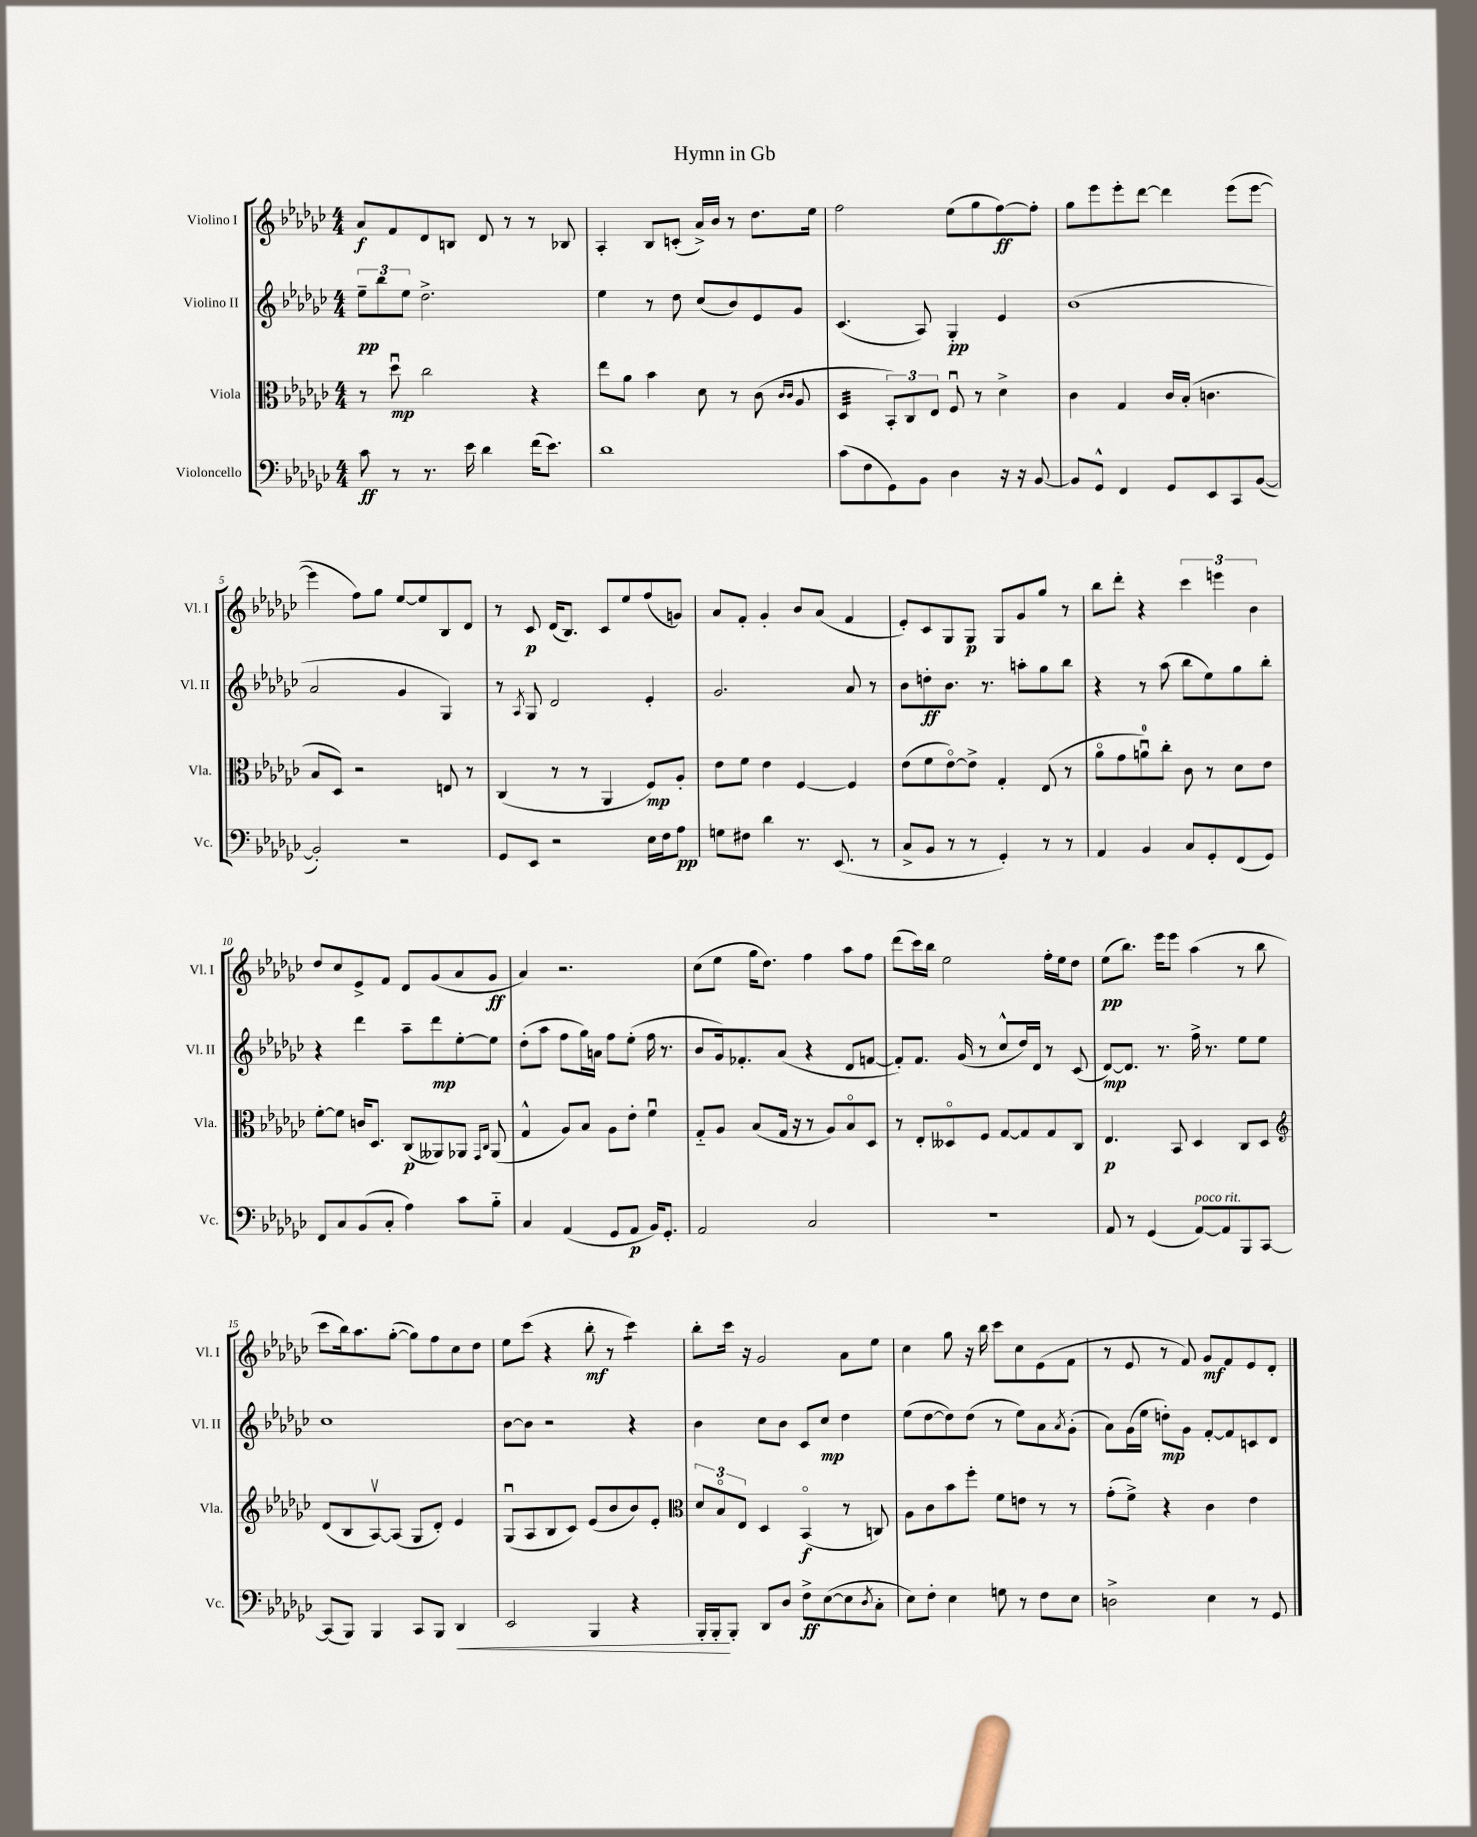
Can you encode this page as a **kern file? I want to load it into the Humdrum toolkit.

**kern	**kern	**kern	**kern
*staff4	*staff3	*staff2	*staff1
*clefF4	*clefC3	*clefG2	*clefG2
*k[b-e-a-d-g-c-]	*k[b-e-a-d-g-c-]	*k[b-e-a-d-g-c-]	*k[b-e-a-d-g-c-]
*M4/4	*M4/4	*M4/4	*M4/4
8c-	8r	12ee-~	8a-
.	.	12bb-	.
8r	8dd-u	.	8f
.	.	12ee-	.
8.r	2cc-	2.dd-^	8d-
.	.	.	8B
16e-	.	.	.
4d-	.	.	8d-
.	.	.	8r
(16f	4r	.	8r
8.e-)	.	.	.
.	.	.	8B-
=	=	=	=
1d-	8ee-	4ee-	4A-'
.	8a-	.	.
.	4b-	8r	8B-
.	.	8dd-	(8c'
.	8d-	(8cc-	16a-^)
.	.	.	16b-
.	8r	8b-)	8r
.	(8c-	8e-	8.dd-
.	16qqc-	.	.
.	16qqc-	.	.
.	8A-	8g-	.
.	.	.	16ee-
=	=	=	=
(8c-	4D-	(4.c-	2ff
8F	.	.	.
8GG-)	12BB-')	.	.
.	12C-	.	.
8BB-	.	8A-)	.
.	12E-	.	.
4D-	8Fu	4G-'	(8ee-
.	8r	.	8gg-
16r	4d-^	4e-	[8ff)
16r	.	.	.
[8BB-	.	.	8ff']
=	=	=	=
8BB-]	4c-	(1b-	8gg-
8GG-^^	.	.	8eee-
4FF	4G-	.	8eee-'
.	.	.	[8ddd-
8GG-	16c-	.	4ddd-]
.	(16B-'	.	.
8EE-	4.c	.	.
8CC-	.	.	(8eee-
([8BB-	.	.	[8eee-
=	=	=	=
2BB-'])	8B-	2a-	4eee-]
.	8D-)	.	.
.	2r	.	8ff)
.	.	.	8gg-
2r	.	4g-	[8ee-
.	.	.	8ee-]
.	8E	4G-)	8B-
.	8r	.	8d-
=	=	=	=
8GG-	(4C-	8r	8r
.	.	8qA-	.
8EE-	.	8G-	8c-
2r	8r	2d-	(16d-
.	.	.	8.B-)
.	8r	.	.
.	4AA-	.	8c-
.	.	.	8ee-
16E-	8F)	4e-'	(8ff
16F	.	.	.
8A-	8A-'	.	8g)
=	=	=	=
8G	8e-	2.g-	8a-
8F#	8f	.	8f'
4d-	4e-	.	4g-'
8.r	[4F	.	8b-
.	.	.	(8a-
(8.EE-	.	.	.
.	4F]	8a-	4f
8r	.	8r	.
=	=	=	=
8C-^	(8e-	8b-	8e-')
8BB-	8f	8dd'	8c-
8r	[8e-o)	8.b-	8G-
8r	8e-^]	.	8G-
.	.	8.r	.
4GG-')	4G-'	.	8G-
.	.	8aa'	8g-
8r	(8E-	8gg-	8gg-
8r	8r	8bb-	8r
=	=	=	=
4AA-	8a-o	4r	8bb-
.	8g-	.	8ddd-'
4BB-	8au)	8r	4r
.	8cc-'	(8aa-	.
8C-	8c-	8bb-	6ccc-
8GG-'	8r	8ee-)	.
.	.	.	6eee
(8FF	8d-	8gg-	.
.	.	.	6b-
8GG-)	8e-	8bb-'	.
=	=	=	=
8FF	[8f'	4r	8dd-
8C-	8f]	.	8cc-
(8BB-	16c	4ddd-	8e-^
.	8.D-	.	.
8C-'	.	.	8f
4A-)	(8C-	8aa-~	8d-
.	8AA--)	8ddd-	(8g-
8c-	8AA-	[8ee-'	8a-
.	16qqGG-	.	.
.	16qqC-	.	.
8B-'~	(8AA-	8ee-]	8g-
=	=	=	=
4C-	4G-^^	(8dd-'	4a-)
.	.	8aa-	.
(4AA-	8A-)	8ff	2.r
.	8B-	16gg-)	.
.	.	16a	.
8GG-	8A-	8ff	.
8AA-	8e-'	(8ee-'	.
16BB-)	4fu	16ff	.
8.GG-'	.	8.r	.
=	=	=	=
2AA-	8G-'~	8b-	(8cc-
.	8A-	16g-)	8ee-
.	.	8.f-'	.
.	(8B-	.	16gg-
.	.	.	8.dd-)
.	16G-	(8a-	.
.	16r	.	.
2C-	8r	4r	4ff
.	8A-)	.	.
.	8B-o	8d-	8aa-
.	8D-	[8f	8ff
=	=	=	=
1r	8r	8f'])	(8ddd-
.	8E-'	8.f	16ccc-)
.	.	.	16bb-
.	8D--o	.	2ee-
.	.	(16g-	.
.	8F	8r	.
.	[8G-	8cc-^^	.
.	8G-]	16dd-)	.
.	.	16d-	.
.	8G-	8r	16ff'
.	.	.	16ee-
.	8C-	(8c-	8dd-
=	=	=	=
8AA-	4.E-	[8d-)	(8ee-
8r	.	8.d-]	8.bb-)
(4GG-	.	.	.
.	.	8.r	16eee-
.	8BB-	.	8eee-
[8AA-)	4D-	16ff^	(4aa-
.	.	8.r	.
8AA-]	.	.	.
8BBB-	8C-	8ee-	8r
[8CC-	8D-	8ee-	8bb-
=	=	=	=
*	*clefG2	*	*
(8CC-]	(8d-	1cc-	8ccc-
8BBB-)	8B-	.	16bb-)
.	.	.	8.aa-
4BBB-	[8A-v)	.	.
.	(8A-]	.	([8gg-'
8CC-	8G-	.	8gg-])
8BBB-	8d-')	.	8ff
4DD-	4e-	.	8cc-
.	.	.	8dd-
=	=	=	=
2EE-	(8G-u	[8b-	8ee-
.	8A-	8b-]	(8ccc-
.	8B-	2r	4r
.	8c-)	.	.
4BBB-	(8e-	.	8bb-'
.	8b-	.	8r
4r	8b-)	4r	4ccc-)
.	8e-'	.	.
=	=	=	=
*	*clefC3	*	*
16BBB-'	12d-	4b-	8bb-'
16BBB-'	.	.	.
.	12B-o	.	.
8BBB-'	.	.	16ccc-
.	12E-	.	.
.	.	.	16r
8DD-	4D-	8cc-	2g-
8D-	.	8b-	.
8F^	(4BB-o	8c-	.
([8E-	.	8cc-	.
8E-]	8r	4dd-	8a-
8qD-	.	.	.
8C-'	8C)	.	8ee-
=	=	=	=
8E-)	8A-	(8ee-	4cc-
8F'	8c-	[8dd-	.
4E-	8b-	8dd-])	8gg-
.	8ff'	(8dd-	16r
.	.	.	16bb-
8G	8f	8r	8ccc-
8r	8e	8ee-)	8cc-
8F	8r	8a-	(8e-
.	.	8qa-	.
8E-	8r	(8g-'	8f
=	=	=	=
2D^	(8g-'	8a-)	8r
.	8f^)	(16g-	8e-
.	.	16ee-	.
.	4r	8dd')	8r
.	.	8g-	8f)
4E-	4c-	[8f'	8g-
.	.	8f]	8f
8r	4e-	8c	8e-
8GG-	.	8d-	8d-'
==	==	==	==
*-	*-	*-	*-
